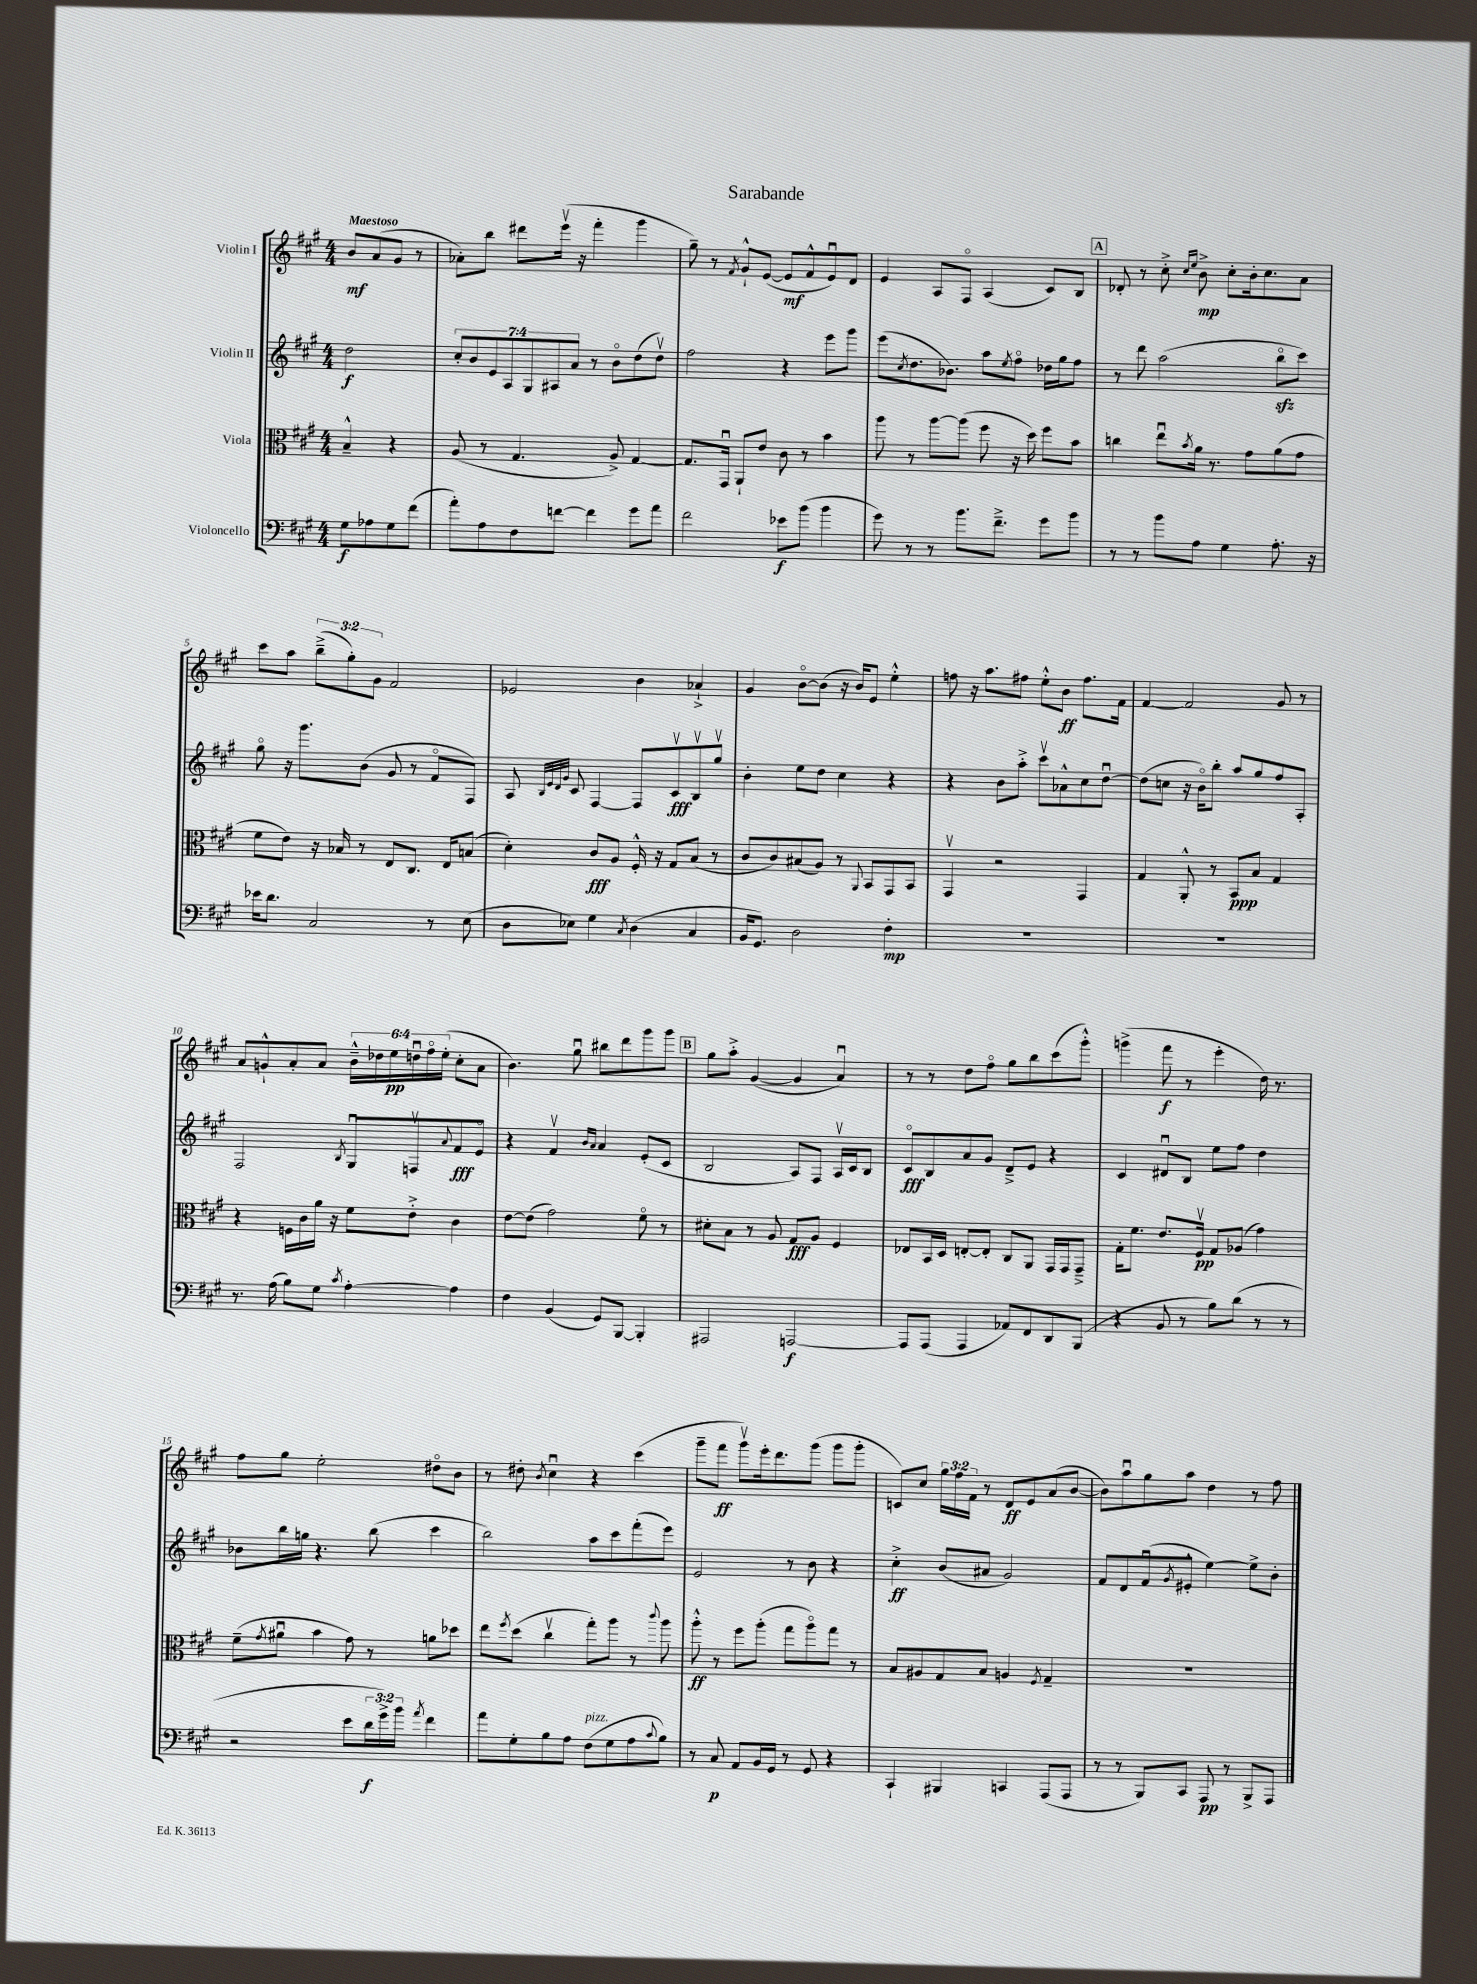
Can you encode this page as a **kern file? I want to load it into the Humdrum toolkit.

**kern	**kern	**kern	**kern
*staff4	*staff3	*staff2	*staff1
*clefF4	*clefC3	*clefG2	*clefG2
*k[f#c#g#]	*k[f#c#g#]	*k[f#c#g#]	*k[f#c#g#]
*M4/4	*M4/4	*M4/4	*M4/4
8G#	4B~^^	2dd	8b
8A-	.	.	(8a
8G#	4r	.	8g#
(8f#	.	.	8r
=	=	=	=
8a')	(8A	14cc#'	8a-')
.	.	14b	.
8A	8r	.	8bb
.	.	14e	.
.	.	14A	.
8F#	4.G#	.	8ddd#
.	.	14G#	.
.	.	14A#	.
[8f	.	.	(16eeev
.	.	14a	.
.	.	.	16r
4f]	.	8r	4fff#'
.	8A^)	8bo	.
8g#	[4G#	(8dd	4ggg#
8a	.	8ddv)	.
=	=	=	=
2f#	8.G#]	2ff#	8gg#~)
.	.	.	8r
.	16GG#u	.	.
.	.	.	8qf#
.	8AA`	.	8g#`^^
.	8e	.	([8e
8e-	8c#	4r	8e]
(8b	8r	.	8f#^^
4b	4b	8eee	8eu)
.	.	8ggg#	8d
=	=	=	=
8g#)	8aa	(8eee	4e
.	.	8qcc#	.
8r	8r	8.dd	.
8r	[8aa	.	8A
.	.	8.b-)	.
8.b	(8aa]	.	8F#o
.	8ff#	8aa	(4A
8.f#~^	.	.	.
.	.	8qee	.
.	16r	8ff#o	.
.	16dd)	.	.
8g#	8ff#	16dd-	8c#)
.	.	16gg#	.
8b	8b	8ff#	8B
=	=	=	=
8r	4cc	8r	8d-'
8r	.	8ddd	8r
8b	8eeu	(2aa	8cc#'^
.	.	.	16qqcc#
.	8qb	.	16qqee
8A	16a	.	8b^
.	8.r	.	.
4G#	.	.	8cc#'
.	8g#	.	16b'
.	.	.	8.cc#
8.A'	(8a	8bbo	.
.	8g#	8ccc#)	8a
16r	.	.	.
=	=	=	=
16e-	8f#	8gg#o	8ccc#
8.d	.	.	.
.	8e)	16r	8aa
.	.	8.ggg#	.
2C#	16r	.	(12bb~^
.	16B-	.	.
.	.	.	12gg#')
.	8r	(8b	.
.	.	.	12g#
.	8E	8g#	2f#
.	8.C#	8r	.
8r	.	8f#o	.
.	16E	.	.
(8E	(8B	8F#)	.
=	=	=	=
8D	4d')	8A	2e-
.	.	32qqB	.
.	.	32qqe	.
.	.	32qqd	.
.	.	32qqg#	.
8E-)	.	8c#	.
4G#	8c#	[4F#	.
.	8A	.	.
8qC#	.	.	.
(4D	16F#'^^	8F#]	4b
.	16r	.	.
.	8G#	8c#v	.
4C#	(8B	8Bv	4a-`^
.	8r	8gg#v	.
=	=	=	=
16BB	8c#	4b'	4g#
8.GG#)	.	.	.
.	8c#)	.	.
2D	(8B#	8ee	[8bo
.	8A)	8dd	(8b]
.	8r	4cc#	16r
.	.	.	16b)
.	8qqAA	.	.
.	8BB	.	8e
4F#'	8GG#	4r	4ee'^^
.	8BB	.	.
=	=	=	=
1r	4GG#v	4r	8ff
.	.	.	16r
.	.	.	8.aa
.	2r	8b	.
.	.	8aa'^	8ff#
.	.	8ccc#v	8ee'^^
.	.	8a-^^	8b
.	4GG#	8cc#	8.ff#
.	.	[8ddu	.
.	.	.	16f#
=	=	=	=
1r	4G#	(8dd]	[4f#
.	.	8cc	.
.	8AA'^^	16r	2f#]
.	.	16bo)	.
.	8r	8bb'	.
.	8BB	8aa	.
.	8B	8gg#	.
.	4G#	8ff#	8g#
.	.	8A'	8r
=	=	=	=
8.r	4r	2F#	8a
.	.	.	8g`^^
(16A	.	.	.
8B)	16F	.	8a'
.	16c#	.	.
8G#	16a	.	8a
.	16r	.	.
8qc#	.	8qB	.
[4A'	8f#	8G#u	24b~^^
.	.	.	24dd-
.	.	.	24ee
.	8e'^	8Fv	24ddu
.	.	.	24ff#o
.	.	.	(24ee'
.	.	8qqa	.
4A]	4c#	8f#	8cc#'
.	.	8eo	8a
=	=	=	=
4F#	[8e	4r	4.b)
.	(8e]	.	.
(4BB	2g#)	4f#v	.
.	.	.	8gg#u
.	.	16qqb	.
.	.	16qqa	.
8GG#)	.	4a	8bb#
[8BBB	.	.	8ddd
4BBB']	8f#o	(8e'	8ggg#
.	8r	8c#	8ggg#
=	=	=	=
2AAA#	8d#'	2B	8gg#
.	8B	.	8aa'^
.	8r	.	([4g#
.	8A	.	.
[2AAA	8G#	8A)	4g#]
.	8A	8F#	.
.	4F#	16Av	4au)
.	.	16c#	.
.	.	8B	.
=	=	=	=
8AAA]	8E-	8c#o	8r
(8AAA	16BB	8B	8r
.	16D	.	.
4AAA	[8E'	8a	8dd
.	8E']	8g#	8ff#o
8AA-)	8C#	8d~^	8gg#
8FF#	8AA	8e	8bb
8DD	16GG#	4r	(8ccc#
.	16GG#	.	.
(8BBB	8GG#~^	.	8ggg#'^^)
=	=	=	=
4r	16G#'	4c#	(4ggg^
.	8.f#	.	.
8BB	8.e	8d#u	8fff#
8r	.	8B	8r
.	16F#v	.	.
8B)	8G#	8ee	4eee'
(8d	(8A-	8ff#	.
8r	4g#)	4dd	16dd)
.	.	.	8.r
8r	.	.	.
=	=	=	=
2r	(8f#~	8b-	8ff#
.	8qg#	.	.
.	8a#u	16bb	8gg#
.	.	16gg	.
.	4b	4.r	2ee'
8e	8g#)	.	.
24d	8r	(8bb	.
24g#^)	.	.	.
24b	.	.	.
8qa	.	.	.
4f#	8a	4ccc#	8dd#o
.	8dd-	.	8b
=	=	=	=
8a	8ee	2bb)	8r
.	8qff#	.	.
8G#'	(8dd	.	8dd#'
.	.	.	8qb
8B	4cc#v	.	4cc#u
8A	.	.	.
(8F#	8gg#')	8aa	4r
8G#	8aa	8ccc#	.
8A	8r	(8fff#'	(4ccc#
8qqc#	8qqccc#	.	.
8B)	8aa	8eee)	.
=	=	=	=
8r	8aa'^^	2e	8ggg#~
8C#	8r	.	8fff#
8AA	8ff#	.	8ggg#v)
16BB	(8aa'	.	16eee'
16GG#	.	.	8.ddd
8r	8gg#	8r	.
8GG#	8aao)	8b	(8ggg#
4r	8gg#	4r	8ggg#
.	8r	.	8ggg#'
=	=	=	=
4CC#`	8B	4cc#'^	8c)
.	8A#	.	8cc#
4BBB#	8G#	(8b	24gg#
.	.	.	24ff#
.	.	.	24f#
.	8B	8a#	8r
4CC	4A	2g#)	8d
.	.	.	8e
.	8qF#	.	.
(8AAA	4G#~	.	(8a
8AAA	.	.	[8b
=	=	=	=
8r	1r	8f#	8b])
8r	.	8d	8aau
8BBB)	.	(8f#u	8gg#
.	.	8qg#	.
8CC#	.	8e#'^^	8aa
8AAA	.	[4ee)	4dd
8r	.	.	.
8BBB^	.	8ee^]	8r
8AAA	.	8b'	8ff#
==	==	==	==
*-	*-	*-	*-
